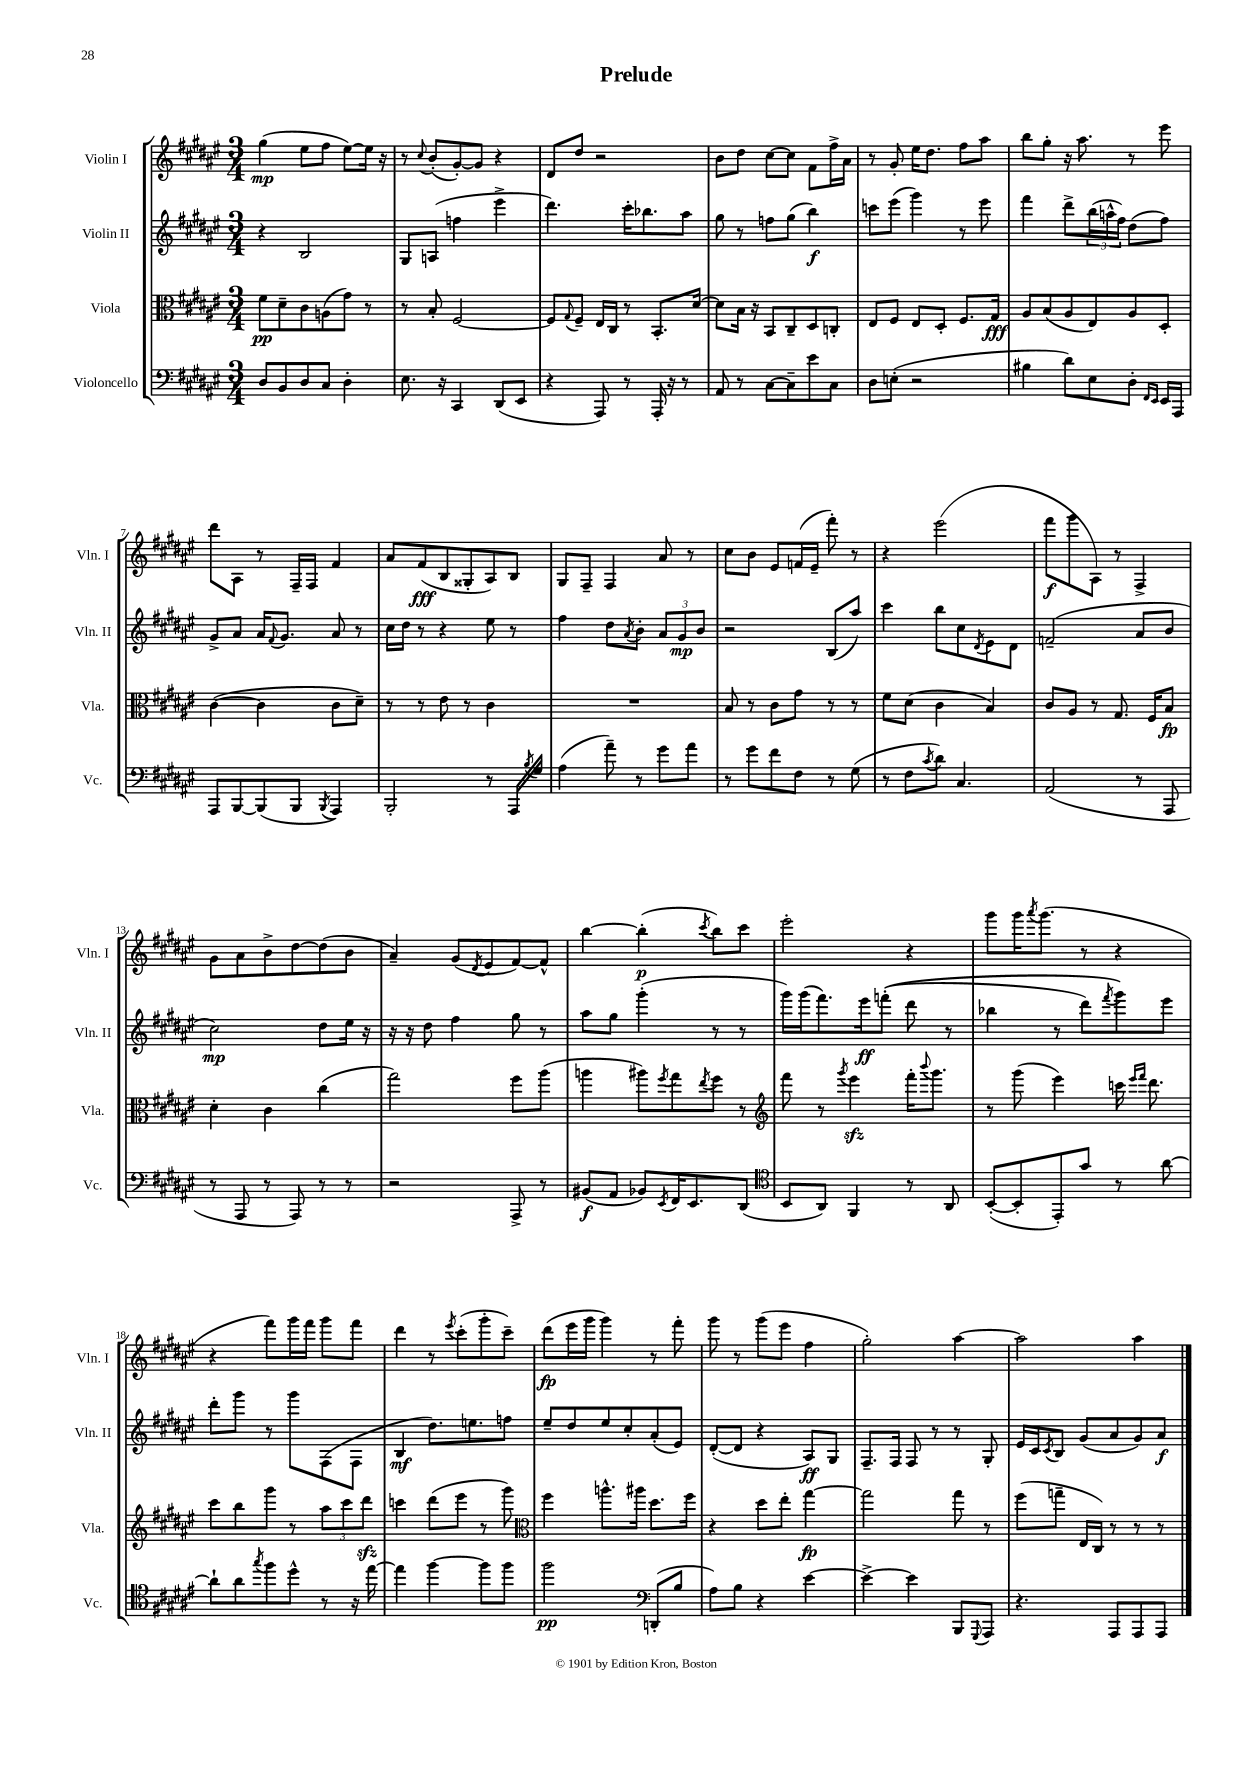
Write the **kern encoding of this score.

**kern	**dynam	**kern	**dynam	**kern	**dynam	**kern	**dynam
*part4	*part4	*part3	*part3	*part2	*part2	*part1	*part1
*staff4	*staff4	*staff3	*staff3	*staff2	*staff2	*staff1	*staff1
*I"Violoncello	*	*I"Viola	*	*I"Violin II	*	*I"Violin I	*
*I'Vc.	*	*I'Vla.	*	*I'Vln. II	*	*I'Vln. I	*
*clefF4	*	*clefC3	*	*clefG2	*	*clefG2	*
*k[f#c#g#d#a#e#]	*	*k[f#c#g#d#a#e#]	*	*k[f#c#g#d#a#e#]	*	*k[f#c#g#d#a#e#]	*
*M3/4	*	*M3/4	*	*M3/4	*	*M3/4	*
=1	=1	=1	=1	=1	=1	=1	=1
8D#/L	.	8f#\L	pp	4r	.	(4gg#\	mp
8BB/	.	8d#~\	.	.	.	.	.
8D#/	.	8c#\	.	2B/	.	8ee#\L	.
8C#/J	.	(8An\	.	.	.	8ff#\J	.
4D#'\	.	8g#\J)	.	.	.	[8ee#\L)	.
.	.	8r	.	.	.	16ee#\Jk]	.
.	.	.	.	.	.	16r	.
=2	=2	=2	=2	=2	=2	=2	=2
8.E#\	.	8r	.	8G#/L	.	8r	.
.	.	.	.	.	.	8qqcc#/	.
.	.	8B'/	.	(8An/J	.	(8b'/L	.
16r	.	.	.	.	.	.	.
4CC#/	.	[2F#/	.	4ffn\	.	[8g#'/)	.
.	.	.	.	.	.	8g#/J]	.
(8DD#/L	.	.	.	4eee#^\	.	4r	.
8EE#/J	.	.	.	.	.	.	.
=3	=3	=3	=3	=3	=3	=3	=3
4r	.	8F#/L]	.	4.ddd#\)	.	8d#/L	.
.	.	8qqG#/	.	.	.	.	.
.	.	8F#~/J	.	.	.	8dd#/J	.
8AAA#/)	.	16E#/LL	.	.	.	2r	.
.	.	16C#/JJ	.	.	.	.	.
8r	.	8r	.	16ccc#'\KL	.	.	.
.	.	.	.	8.bb-X\	.	.	.
16AAA#'/	.	8.BB'/L	.	.	.	.	.
16r	.	.	.	.	.	.	.
8r	.	.	.	8aa#\J	.	.	.
.	.	[16d#/Jk	.	.	.	.	.
=4	=4	=4	=4	=4	=4	=4	=4
8AA#/	.	8d#\L]	.	8gg#\	.	8b\L	.
8r	.	16B\Jk	.	8r	.	8dd#\J	.
.	.	16r	.	.	.	.	.
[8C#\L	.	8BB/L	.	8ffn\L	.	[8cc#\L	.
8C#~\]	.	8C#~/	.	(8gg#\J	.	8cc#\J]	.
8e#\	.	8D#/	.	4bb\)	f	8f#\L	.
8C#\J	.	8Cn'/J	.	.	.	16ff#^\L	.
.	.	.	.	.	.	16a#\JJ	.
=5	=5	=5	=5	=5	=5	=5	=5
8D#\L	.	8E#/L	.	8cccn\L	.	8r	.
(8En'\J	.	8F#/J	.	(8eee#\J	.	8g#'/	.
2r	.	8E#/L	.	4ggg#\)	.	16ee#\KL	.
.	.	.	.	.	.	8.dd#\J	.
.	.	8D#'/J	.	.	.	.	.
.	.	8.F#/L	.	8r	.	8ff#\L	.
.	.	.	.	8eee#\	.	8aa#\J	.
.	.	16G#/Jk	fff	.	.	.	.
=6	=6	=6	=6	=6	=6	=6	=6
4B#X\	.	8A#/L	.	4fff#\	.	8bb\L	.
.	.	(8B/	.	.	.	8gg#'\J	.
8d#\L)	.	8A#/	.	8ddd#^\L	.	16r	.
.	.	.	.	.	.	8.aa#\	.
8E#\	.	8E#/)	.	(24bb\L	.	.	.
.	.	.	.	24aan^^\	.	.	.
.	.	.	.	24ff#\JJ)	.	.	.
8D#'\J	.	8A#/	.	(8dd#\L	.	8r	.
16qqFF#/LL	.	.	.	.	.	.	.
16qqEE#/JJ	.	.	.	.	.	.	.
16EE#/LL	.	8D#'/J	.	8ff#\J)	.	8eee#\	.
16AAA#/JJ	.	.	.	.	.	.	.
!!LO:LB:g=z
=7	=7	=7	=7	=7	=7	=7	=7
8AAA#/L	.	([4c#\	.	8g#^/L	.	8ddd#\L	.
[8BBB/	.	.	.	8a#/J	.	8A#\J	.
(8BBB/]	.	4c#\]	.	16a#/KL	.	8r	.
.	.	.	.	8qqf#/	.	.	.
.	.	.	.	8.g#/J	.	.	.
8BBB/J	.	.	.	.	.	16F#~/LL	.
.	.	.	.	.	.	16F#/JJ	.
8qBBB/	.	.	.	.	.	.	.
4AAA#/)	.	8c#\L	.	8a#/	.	4f#/	.
.	.	8d#~\J)	.	8r	.	.	.
=8	=8	=8	=8	=8	=8	=8	=8
2BBB'/	.	8r	.	16cc#\LL	.	8a#/L	.
.	.	.	.	16dd#\JJ	.	.	.
.	.	8r	.	8r	.	(8f#/	fff
.	.	8e#\	.	4r	.	8B/	.
.	.	8r	.	.	.	8G##X'/	.
8r	.	4c#\	.	8ee#\	.	8A#/)	.
16AAA#/LL	.	.	.	8r	.	8B/J	.
8qB/	.	.	.	.	.	.	.
16G#/JJ	.	.	.	.	.	.	.
=9	=9	=9	=9	=9	=9	=9	=9
(4A#\	.	2.r	.	4ff#\	.	8G#/L	.
.	.	.	.	.	.	8F#~/J	.
8a#~\)	.	.	.	8dd#\L	.	4F#/	.
.	.	.	.	8qa#/	.	.	.
8r	.	.	.	8b'\J	.	.	.
8g#\L	.	.	.	12a#/L	.	8a#/	.
.	.	.	.	12g#/	mp	.	.
8a#\J	.	.	.	.	.	8r	.
.	.	.	.	12b/J	.	.	.
=10	=10	=10	=10	=10	=10	=10	=10
8r	.	8B/	.	2r	.	8cc#\L	.
8g#\L	.	8r	.	.	.	8b\J	.
8f#\	.	8c#\L	.	.	.	8e#/L	.
8F#\J	.	8g#\J	.	.	.	(16fn/L	.
.	.	.	.	.	.	16e#~/JJ	.
8r	.	8r	.	(8B/L	.	8fff#'\)	.
(8G#\	.	8r	.	8aa#/J)	.	8r	.
=11	=11	=11	=11	=11	=11	=11	=11
8r	.	8f#\L	.	4ccc#\	.	4r	.
8F#\L	.	(8d#\J	.	.	.	.	.
8qc#/	.	.	.	.	.	.	.
8d#\J)	.	4c#\	.	8bb\L	.	(2eee#\	.
4.C#/	.	.	.	8cc#\	.	.	.
.	.	.	.	8qd#/	.	.	.
.	.	4B/)	.	8e#\	.	.	.
.	.	.	.	8d#\J	.	.	.
=12	=12	=12	=12	=12	=12	=12	=12
(2AA#/	.	8c#/L	.	(2fn~/	.	8fff#\L	f
.	.	8A#/J	.	.	.	8ggg#\	.
.	.	8r	.	.	.	8A#\J)	.
.	.	8.G#/	.	.	.	8r	.
8r	.	.	.	8a#/L	.	4F#^/	.
.	.	16F#/KL	.	.	.	.	.
8AAA#/	.	8B/J	fp	8b/J	.	.	.
!!LO:LB:g=z
=13	=13	=13	=13	=13	=13	=13	=13
8r	.	4d#'\	.	2cc#\)	mp	8g#\L	.
8AAA#/	.	.	.	.	.	8a#\	.
8r	.	4c#\	.	.	.	8b^\	.
8AAA#/)	.	.	.	.	.	[8dd#\	.
8r	.	(4cc#\	.	8dd#\L	.	(8dd#\]	.
8r	.	.	.	16ee#\Jk	.	8b\J	.
.	.	.	.	16r	.	.	.
=14	=14	=14	=14	=14	=14	=14	=14
2r	.	2gg#\)	.	16r	.	4a#~/)	.
.	.	.	.	16r	.	.	.
.	.	.	.	8dd#\	.	.	.
.	.	.	.	4ff#\	.	(8g#/L	.
.	.	.	.	.	.	8qd#/	.
.	.	.	.	.	.	8e#/	.
8AAA#^/	.	8ff#\L	.	8gg#\	.	[8f#/)	.
8r	.	(8aa#\J	.	8r	.	8f#^^/J]	.
=15	=15	=15	=15	=15	=15	=15	=15
(8BB#X/L	f	4aan\	.	8aa#\L	.	[4bb\	.
8AA#/J	.	.	.	8gg#\J	.	.	.
8BB-X/L)	.	8aa#X\L)	.	(4ggg#'\	.	(4bb'\]	p
8qEE#/	.	8qff#/	.	.	.	.	.
16FF#/K	.	8gg#\	.	.	.	.	.
8.EE#/	.	.	.	.	.	.	.
.	.	8qee#/	.	.	.	8qccc#/	.
.	.	8ff#\J	.	8r	.	8bb\L)	.
(8DD#/J	.	8r	.	8r	.	8ccc#\J	.
=16	=16	=16	=16	=16	=16	=16	=16
*clefC4	*	*clefG2	*	*	*	*	*
8BB/L	.	8fff#\	.	16ggg#\LL)	.	2eee#'\	.
.	.	.	.	(16ggg#\J	.	.	.
8AA#/J)	.	8r	.	8.fff#\)	.	.	.
.	.	8qggg#/	.	.	.	.	.
4FF#/	.	4eee#zz\	.	.	.	.	.
.	.	.	.	16eee#\k	ff	.	.
.	.	.	.	((8fffn'\J	.	.	.
8r	.	16fff#'\KL	.	8ddd#\	.	4r	.
.	.	8qqbbb/	.	.	.	.	.
.	.	8.ggg#\J	.	.	.	.	.
8AA#/	.	.	.	8r	.	.	.
=17	=17	=17	=17	=17	=17	=17	=17
([8BB'/L	.	8r	.	4bb-X\	.	8ggg#\L	.
8BB'/]	.	(8ggg#\	.	.	.	16ggg#\K	.
.	.	.	.	.	.	8qaaa#/	.
.	.	.	.	.	.	(8.ggg#\J	.
8EE#'/)	.	4eee#\)	.	8r	.	.	.
8g#/J	.	.	.	8ddd#\L)	.	8r	.
.	.	.	.	8qfff#/	.	.	.
8r	.	16cccn\	.	8ggg#\)	.	4r	.
.	.	16qqeee#/LL	.	.	.	.	.
.	.	16qqfff#/JJ	.	.	.	.	.
.	.	8.ddd#\	.	.	.	.	.
[8a#\	.	.	.	8eee#\J	.	.	.
!!LO:LB:g=z
=18	=18	=18	=18	=18	=18	=18	=18
8a#`\L]	.	8ccc#\L	.	8ddd#'\L	.	4r	.
8a#\	.	8bb\	.	8ggg#\J	.	.	.
8qgg#/	.	.	.	.	.	.	.
8ff#\	.	8ggg#\J	.	8r	.	8fff#\L)	.
8dd#^^\J	.	8r	.	8ggg#\L	.	16ggg#\L	.
.	.	.	.	.	.	16fff#\JJ	.
8r	.	12aa#\L	.	(8F#\	.	8ggg#\L	.
.	.	12ccc#\	.	.	.	.	.
16r	.	.	.	8F#\J	.	8fff#\J	.
.	.	12ddd#zz\J	.	.	.	.	.
[16ee#\	.	.	.	.	.	.	.
=19	=19	=19	=19	=19	=19	=19	=19
4ee#\]	.	4cccn\	.	4B/	mf	4ddd#\	.
[4ff#\	.	(8ddd#\L	.	8.dd#\L)	.	8r	.
.	.	.	.	.	.	8qeee#/	.
.	.	8eee#\J	.	.	.	(8ccc#'\L	.
.	.	.	.	8.een\	.	.	.
8ff#\L]	.	8r	.	.	.	8ggg#'\	.
8ff#\J	.	8ggg#\)	.	8ffn\J	.	8ccc#~\J)	.
=20	=20	=20	=20	=20	=20	=20	=20
*	*	*clefC3	*	*	*	*	*
2ff#\	pp	4ff#\	.	8ee#~/L	.	(8ddd#\L	fp
.	.	.	.	8dd#/	.	16eee#\L	.
.	.	.	.	.	.	16ggg#\JJ	.
.	.	8.aan^^\L	.	8ee#/	.	4ggg#\)	.
.	.	.	.	8cc#'/	.	.	.
.	.	16aa#X\Jk	.	.	.	.	.
*clefF4	*	*	*	*	*	*	*
(8DDn'/L	.	8.dd#\L	.	(8a#'/	.	8r	.
8B/J	.	.	.	8e#/J)	.	8fff#'\	.
.	.	16ff#\Jk	.	.	.	.	.
=21	=21	=21	=21	=21	=21	=21	=21
8A#\L)	.	4r	.	([8d#'/L	.	8ggg#\	.
8B\J	.	.	.	8d#/J]	.	8r	.
4r	.	8dd#\L	.	4r	.	(8ggg#\L	.
.	.	8ee#'\J	.	.	.	8eee#\J	.
[4e#\	.	[4gg#\	fp	8A#/L)	ff	4ff#\	.
.	.	.	.	8G#/J	.	.	.
=22	=22	=22	=22	=22	=22	=22	=22
4e#^\_	.	2gg#\]	.	8.F#~/L	.	2gg#'\)	.
.	.	.	.	16F#/Jk	.	.	.
4e#\]	.	.	.	8F#/	.	.	.
.	.	.	.	8r	.	.	.
8BBB/L	.	8gg#\	.	8r	.	[4aa#\	.
8qqGGG#/	.	.	.	.	.	.	.
8AAA#/J	.	8r	.	8G#'/	.	.	.
=23	=23	=23	=23	=23	=23	=23	=23
4.r	.	(8ff#\L	.	16e#/LL	.	2aa#\]	.
.	.	.	.	16c#/J	.	.	.
.	.	.	.	8qc#/	.	.	.
.	.	8ggn~\J	.	8B/J	.	.	.
.	.	16E#/LL	.	(8g#/L	.	.	.
.	.	16C#/JJ)	.	.	.	.	.
8AAA#/L	.	8r	.	8a#/	.	.	.
8AAA#/	.	8r	.	8g#/)	.	4aa#\	.
8AAA#/J	.	8r	.	8a#/J	f	.	.
==	==	==	==	==	==	==	==
*-	*-	*-	*-	*-	*-	*-	*-
